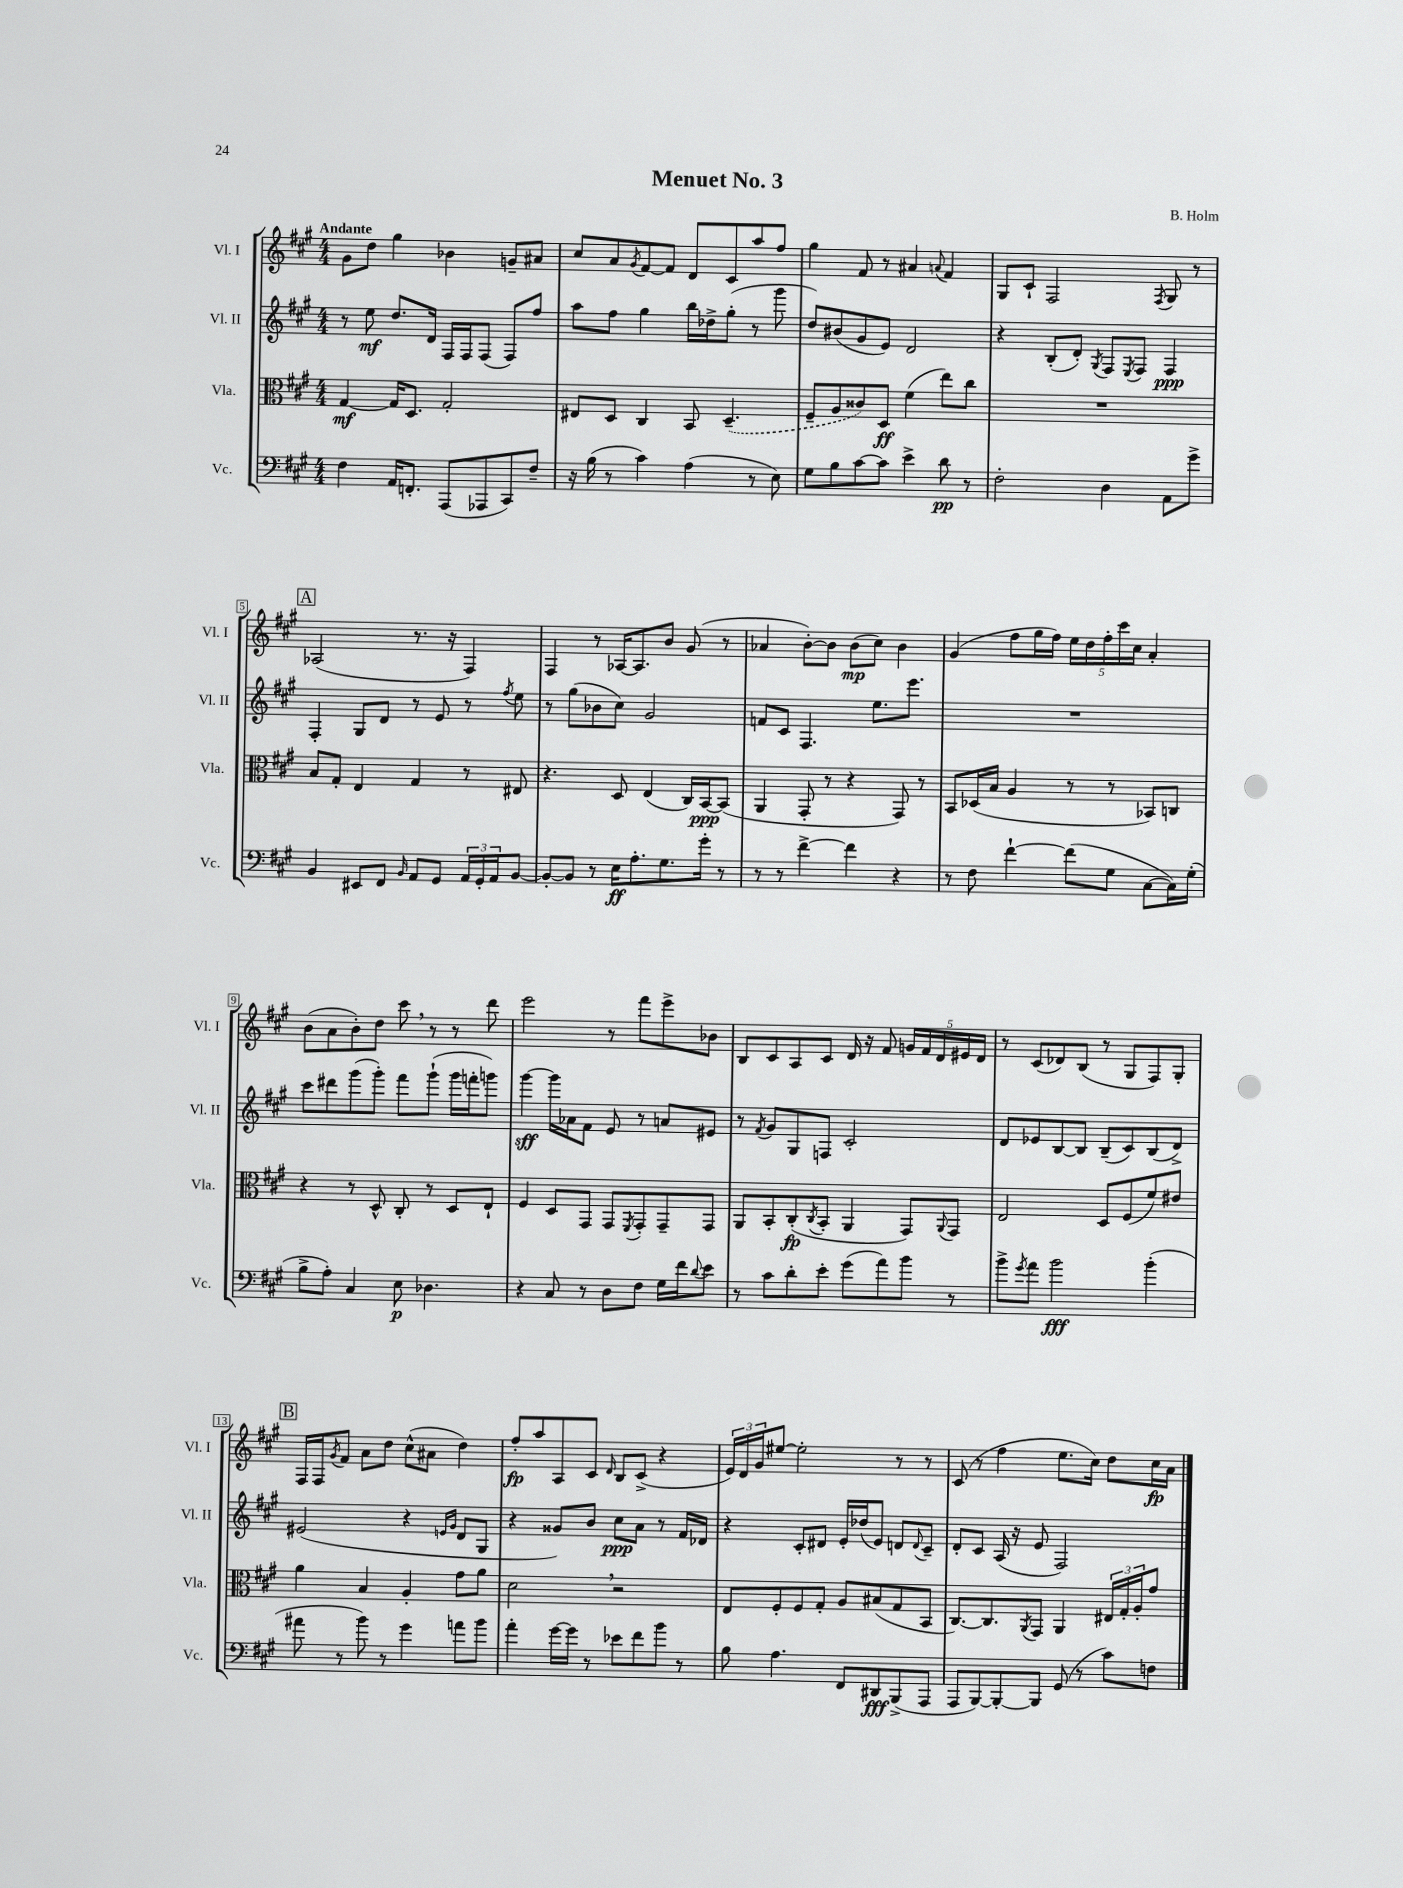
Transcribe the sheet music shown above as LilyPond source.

\header { title = "Menuet No. 3" composer = "B. Holm" }
<<
\new StaffGroup <<
\new Staff = "s0" \with { instrumentName = "Vl. I" shortInstrumentName = "Vl. I" } {
    \clef treble \key a \major \numericTimeSignature \time 4/4 \tempo "Andante"
    gis'8 d''8 gis''4 bes'4 g'8-- ais'8 |
    cis''8 a'8 \acciaccatura { gis'8 } fis'8~ fis'8 d'8 cis'8 a''8 fis''8 |
    gis''4 fis'8 r8 ais'4 \appoggiatura { a'8 } fis'4 |
    gis8 cis'8-! fis2 \acciaccatura { fis8 } gis8 r8 |
    \mark \markup { \box "A" } aes2( r8. r16 fis4) |
    fis4 r8 aes16~ aes8. b'8 gis'8( r8 |
    aes'4 b'8~-.) b'8 b'8\mp( cis''8) b'4 |
    gis'4( fis''8 gis''16 fis''16) \tuplet 5/4 { e''16 d''16 fis''16-. cis'''16 cis''16 } a'4-. |
    b'8( a'8 b'8-.) d''8 cis'''8 \breathe r8 r8 d'''8 |
    e'''2 r8 fis'''8 e'''8-> bes'8 |
    b8 cis'8 a8 cis'8 d'16 r16 fis'8 \tuplet 5/4 { g'16 fis'16 d'16 eis'16 d'16 } |
    r8 cis'8( des'8) b8( r8 gis8 fis8) gis8-. |
    \mark \markup { \box "B" } fis16 fis16 \acciaccatura { gis'8 } fis'8 a'8 d''8 cis''8-^( ais'8 d''4) |
    fis''8-.\fp a''8 a8 cis'8 \grace { d'16 } b8 cis'8->( r4 |
    \tuplet 3/2 { e'16) d'16 gis'16 } eis''8~ eis''2-. r8 r8 |
    cis'8( r8 fis''4 e''8. cis''16) d''8 cis''16\fp a'16 \bar "|." |
}
\new Staff = "s1" \with { instrumentName = "Vl. II" shortInstrumentName = "Vl. II" } {
    \clef treble \key a \major \numericTimeSignature \time 4/4
    r8 e''8\mf d''8. d'16 fis16 fis16 fis8( fis8) fis''8 |
    a''8 fis''8 gis''4 b''16 des''16-> gis''8-.( r8 gis'''8 |
    d''8) bis'8( gis'8 e'8) d'2 |
    r4 b8-.( d'8-.) \acciaccatura { gis8 } fis8 \acciaccatura { e8 } fis8 fis4\ppp |
    \mark \markup { \box "A" } fis4-. gis8 d'8 r8 e'8 r8 \acciaccatura { fis''8 } e''8 |
    r8 gis''8( bes'8 cis''8) gis'2 |
    f'8 cis'8 fis4. e''8. e'''8. |
    R1 |
    cis'''8 dis'''8 gis'''8( gis'''8-.) fis'''8 gis'''8-!( gis'''16 f'''16-. g'''8) |
    gis'''4~\sff gis'''16 aes'16 fis'8 e'8 r8 a'8 eis'8 |
    r8 \acciaccatura { fis'8 } gis'8 gis8 f8 cis'2-. |
    d'8 ees'8 b8~ b8 b8--( cis'8) b8( d'8->) |
    \mark \markup { \box "B" } eis'2( r4 \grace { e'16 gis'16 } d'8 gis8 |
    r4 gisis'8) b'8 cis''8\ppp a'8 r8 fis'16 des'16 |
    r4 cis'8-. dis'8 e'16-. des''16( e'8) d'8 \appoggiatura { d'8 } cis'8-- |
    d'8-. cis'8 a16( r16 e'8 fis2) \bar "|." |
}
\new Staff = "s2" \with { instrumentName = "Vla." shortInstrumentName = "Vla." } {
    \clef alto \key a \major \numericTimeSignature \time 4/4
    gis4~\mf gis16 d8. gis2-. |
    eis8 d8 cis4 b,8 \once \slurDashed d4.--( |
    fis8-- a8 cisis'8) d8\ff fis'4( e''8) cis''8 |
    R1 |
    \mark \markup { \box "A" } b8 gis8-. e4 gis4 r8 eis8 |
    r4. d8 e4( cis16) b,16~\ppp b,8( |
    a,4 gis,8-. r8 r4 gis,8) r8 |
    b,8 des16( b16 a4 r8 r8 bes,8) c8 |
    r4 r8 d8-^ cis8-. r8 d8 e8-! |
    fis4 d8 gis,8 gis,8 \acciaccatura { fis,8 } gis,8-. gis,8-- gis,8 |
    a,8 b,8-. cis8-.\fp( \acciaccatura { cis8 } b,8-. a,4 gis,8) \appoggiatura { a,8 } gis,8 |
    e2 d8 fis8( fis'8) eis'8 |
    \mark \markup { \box "B" } a'4 b4 a4-. gis'8 a'8 |
    d'2 \breathe r2 |
    e8 fis8-. fis8 gis8-. a8 bis8( gis8 b,8 |
    cis8.~) cis8. \acciaccatura { a,8 } gis,8 a,4 \tuplet 3/2 { eis16 gis16-. a16-. } gis'8 \bar "|." |
}
\new Staff = "s3" \with { instrumentName = "Vc." shortInstrumentName = "Vc." } {
    \clef bass \key a \major \numericTimeSignature \time 4/4
    fis4 a,16 f,8.-. a,,8( aes,,8 cis,8) fis8-- |
    r16 b16( r8 cis'4) a4( r8 e8) |
    gis8 b8 cis'8~ cis'8 e'4-> d'8\pp r8 |
    fis2-. d4 a,8 gis'8-> |
    \mark \markup { \box "A" } b,4 eis,8 fis,8 \grace { b,16 } a,8 gis,8 \tuplet 3/2 { a,16 gis,16-. a,16 } b,8~ |
    b,8~-. b,8 r8 e16\ff a8.-. gis8. gis'16-. r8 |
    r8 r8 fis'4~-> fis'4 r4 |
    r8 fis8 fis'4~-! fis'8( gis8 cis8~ cis16) gis16-.( |
    b8-> a8-.) cis4 e8\p des4. |
    r4 cis8 r8 d8 fis8 gis16 fis'16 \appoggiatura { d'8 } e'8 |
    r8 cis'8 d'8-. e'8-. gis'8( a'8) b'8 r8 |
    b'8-> \acciaccatura { gis'8 } a'8 b'2\fff b'4-.( |
    \mark \markup { \box "B" } ais'8 r8 b'8) r8 gis'4 a'8 b'8 |
    a'4-. gis'16~ gis'16 r8 ees'8 fis'8 b'8 r8 |
    b8 a4. fis,8 dis,8\fff b,,8->( a,,8 |
    a,,8 b,,8~) b,,8~-. b,,8 gis,8( r8 cis'8) f8 \bar "|." |
}
>>
>>
\layout { \context { \Score \override BarNumber.stencil = #(make-stencil-boxer 0.1 0.3 ly:text-interface::print) } }
